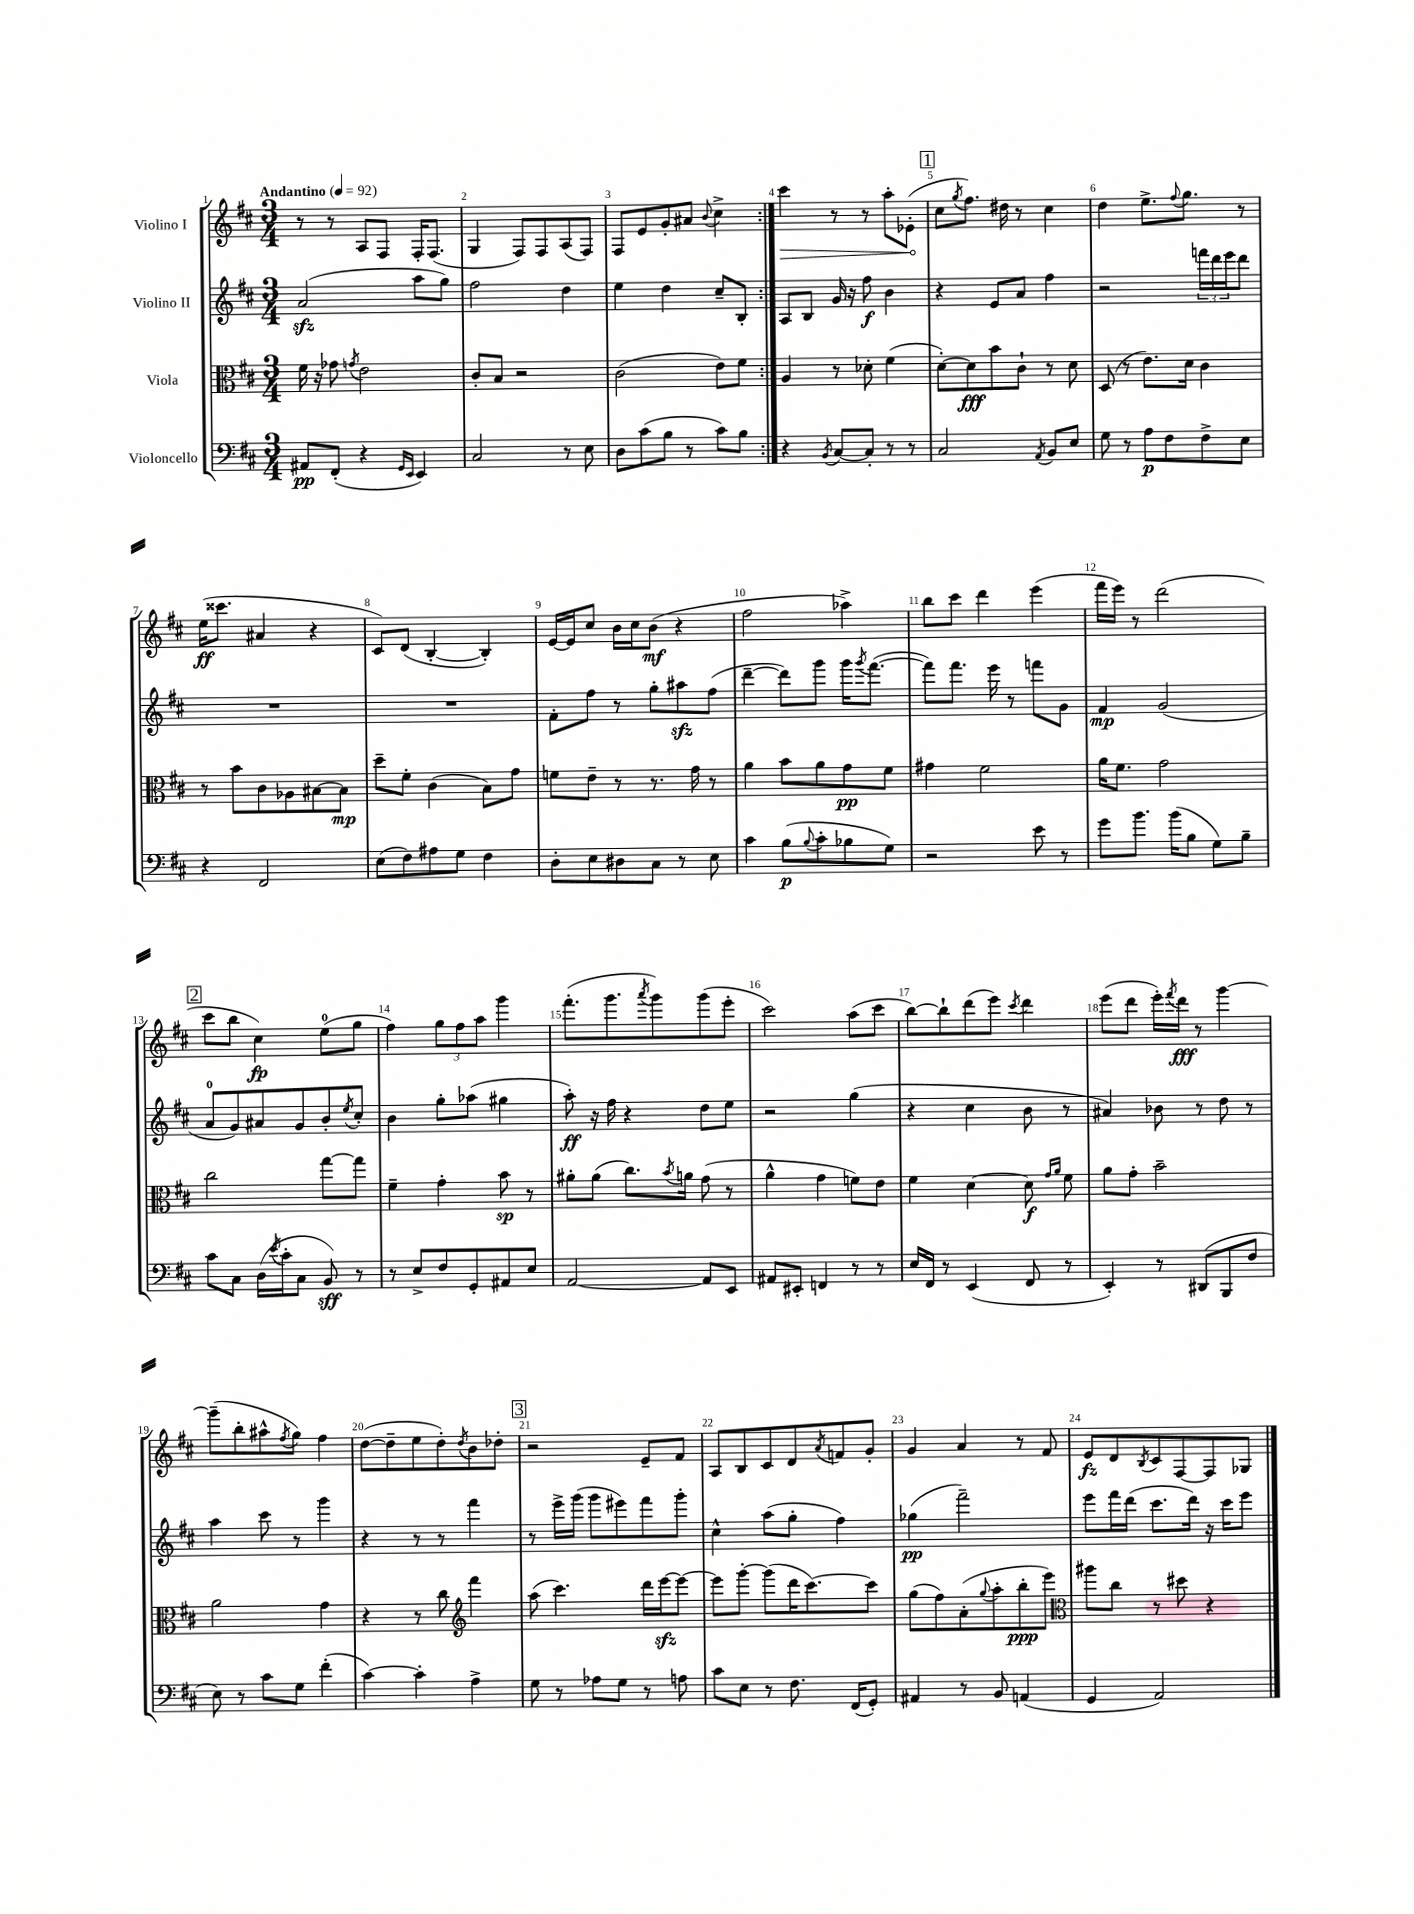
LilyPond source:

<<
\new StaffGroup <<
\new Staff = "s0" \with { instrumentName = "Violino I" } {
    \clef treble \key d \major \numericTimeSignature \time 3/4 \tempo "Andantino" 4 = 92
    \repeat volta 2 { r8 r8 a8 fis8 fis16-. fis8.( |
    g4 fis8) fis8 a8( fis8) |
    fis8 e'8 g'8-. ais'8 \appoggiatura { b'8 } cis''4-> | }
    \once \override Hairpin.circled-tip = ##t cis'''4\> r8 r8 a''8-. ees'8-.\!( |
    \mark \markup { \box "1" } cis''8 \acciaccatura { g''8 } fis''8.) dis''16 r8 cis''4 |
    d''4 e''8.-> \appoggiatura { fis''8 } g''8. r8 |
    e''16\ff( cisis'''8. ais'4 r4 |
    cis'8) d'8( b4~-. b4-.) |
    e'16~ e'16 cis''8 b'16 cis''16 b'8\mf( r4 |
    fis''2 aes''4->) |
    b''8 cis'''8 d'''4 e'''4( |
    fis'''16 e'''16) r8 d'''2( |
    \mark \markup { \box "2" } cis'''8 b''8 cis''4\fp) e''8-0( g''8 |
    fis''4) \tuplet 3/2 { g''8 fis''8 a''8 } g'''4 |
    fis'''8.-.( g'''8. \acciaccatura { a'''8 } g'''8) g'''8( e'''8-. |
    cis'''2) a''8( cis'''8 |
    b''8~) b''8-! d'''8( e'''8) \acciaccatura { cis'''8 } d'''4 |
    e'''8( d'''8 e'''16-.) \acciaccatura { fis'''8 } d'''16\fff r8 g'''4~ |
    g'''8--( b''8-. ais''8-^ \acciaccatura { fis''8 } g''8) fis''4 |
    d''8~( d''8-- e''8 d''8-.) \acciaccatura { d''8 } b'8 des''8-. |
    \mark \markup { \box "3" } r2 e'8-- fis'8 |
    a8 b8 cis'8 d'8 \acciaccatura { a'8 } f'8 g'8-. |
    g'4 a'4 r8 fis'8 |
    e'8\fz d'8 \acciaccatura { b8 } cis'8 fis8~ fis8 ges8 \bar "|." |
}
\new Staff = "s1" \with { instrumentName = "Violino II" } {
    \clef treble \key d \major \numericTimeSignature \time 3/4
    \repeat volta 2 { a'2\sfz( a''8 g''8) |
    fis''2 d''4 |
    e''4 d''4 cis''8-- b8-. | }
    a8 b8 g'16 r16 fis''8\f b'4 |
    \mark \markup { \box "1" } r4 e'8 a'8 fis''4 |
    r2 \tuplet 3/2 { f'''16 d'''16 e'''16 } d'''8 |
    R2. |
    R2. |
    fis'8-. fis''8 r8 g''8-. ais''8\sfz fis''8( |
    d'''4~-- d'''8) g'''8 g'''16 \acciaccatura { g'''8 } fis'''8.~( |
    fis'''8) fis'''8. e'''16 r8 f'''8 g'8 |
    fis'4\mp g'2( |
    \mark \markup { \box "2" } a'8-0 g'8) ais'8 g'8 b'8-. \acciaccatura { e''8 } cis''8-. |
    b'4 g''8-. aes''8( gis''4 |
    a''8-.\ff) r16 fis''16 r4 d''8 e''8 |
    r2 g''4( |
    r4 cis''4 b'8 r8 |
    ais'4) bes'8 r8 d''8 r8 |
    a''4 cis'''8 r8 g'''4 |
    r4 r8 r8 fis'''4 |
    \mark \markup { \box "3" } r8 e'''16-> g'''16( g'''8 eis'''8) fis'''8 g'''8-. |
    cis''4-^ a''8( g''8-. fis''4) |
    ges''4\pp( fis'''2--) |
    e'''8 fis'''16 d'''16( cis'''8. d'''16) r16 cis'''16 e'''8 \bar "|." |
}
\new Staff = "s2" \with { instrumentName = "Viola" } {
    \clef alto \key d \major \numericTimeSignature \time 3/4
    \repeat volta 2 { fis'16 r16 ges'8 \acciaccatura { g'8 } e'2 |
    cis'8-. b8 r2 |
    cis'2( e'8) fis'8 | }
    a4 r8 des'8-. fis'4( |
    \mark \markup { \box "1" } d'8~-.) d'8\fff b'8 cis'8-! r8 d'8 |
    d8( r8 e'8.) d'16 cis'4 |
    r8 b'8 cis'8 aes8 bis8~ bis8\mp |
    d''8-- fis'8-. cis'4( b8) g'8 |
    f'8 e'8-- r8 r8. g'16 r8 |
    a'4 b'8 a'8 g'8\pp fis'8 |
    gis'4 fis'2 |
    a'16 fis'8. g'2 |
    \mark \markup { \box "2" } cis''2 g''8~ g''8 |
    fis'4-- g'4-. b'8\sp r8 |
    ais'8-. ais'8( cis''8.) \acciaccatura { b'8 } a'16 g'8( r8 |
    a'4-^ g'4 f'8) e'8 |
    fis'4 d'4~ d'8\f \grace { g'16 a'16 } fis'8 |
    a'8 g'8-. b'2-- |
    a'2 g'4 |
    r4 r8 cis''8 \clef treble fis'''4 |
    \mark \markup { \box "3" } a''8( cis'''4.) d'''16 e'''16~\sfz e'''8~ |
    e'''8 g'''8~-. g'''8( d'''16 cis'''8.~) cis'''8 |
    g''8( fis''8) a'8-.( \appoggiatura { g''8 } a''8-. b''8-.\ppp e'''8) |
    \clef alto ais''8 cis''8 r8 dis''8 r4 \bar "|." |
}
\new Staff = "s3" \with { instrumentName = "Violoncello" } {
    \clef bass \key d \major \numericTimeSignature \time 3/4
    \repeat volta 2 { ais,8\pp fis,8-.( r4 \grace { g,16 e,16 } e,4) |
    cis2 r8 e8 |
    d8 cis'8( b8 r8 cis'8) b8 | }
    r4 \acciaccatura { b,8 } cis8~ cis8-. r8 r8 |
    \mark \markup { \box "1" } cis2 \acciaccatura { a,8 } b,8 e8 |
    g8 r8 a8\p fis8 fis8-> e8 |
    r4 fis,2 |
    e8( fis8) ais8 g8 fis4 |
    d8-. e8 dis8 cis8 r8 e8 |
    cis'4 b8\p( \appoggiatura { b8 } cis'8-. bes8 g8) |
    r2 e'8 r8 |
    g'8 b'8. b'16( b8 g8) b8-- |
    \mark \markup { \box "2" } cis'8 cis8 d16( \acciaccatura { e'8 } cis'16-. cis8 b,8\sff) r8 |
    r8 e8-> fis8 g,8-. ais,8 e8 |
    a,2~ a,8 e,8 |
    ais,8 eis,8-. f,4 r8 r8 |
    e16 fis,16 r8 e,4( fis,8 r8 |
    e,4-.) r8 dis,8( b,,8 fis8 |
    e8) r8 cis'8 g8 fis'4-.( |
    cis'4~) cis'4-. a4-> |
    \mark \markup { \box "3" } g8 r8 aes8 g8 r8 a8 |
    cis'8 e8 r8 fis8. fis,16( g,8-.) |
    ais,4 r8 b,8 a,4( |
    g,4 a,2) \bar "|." |
}
>>
>>
\layout { \context { \Score \override BarNumber.break-visibility = ##(#f #t #t) barNumberVisibility = #all-bar-numbers-visible } }
